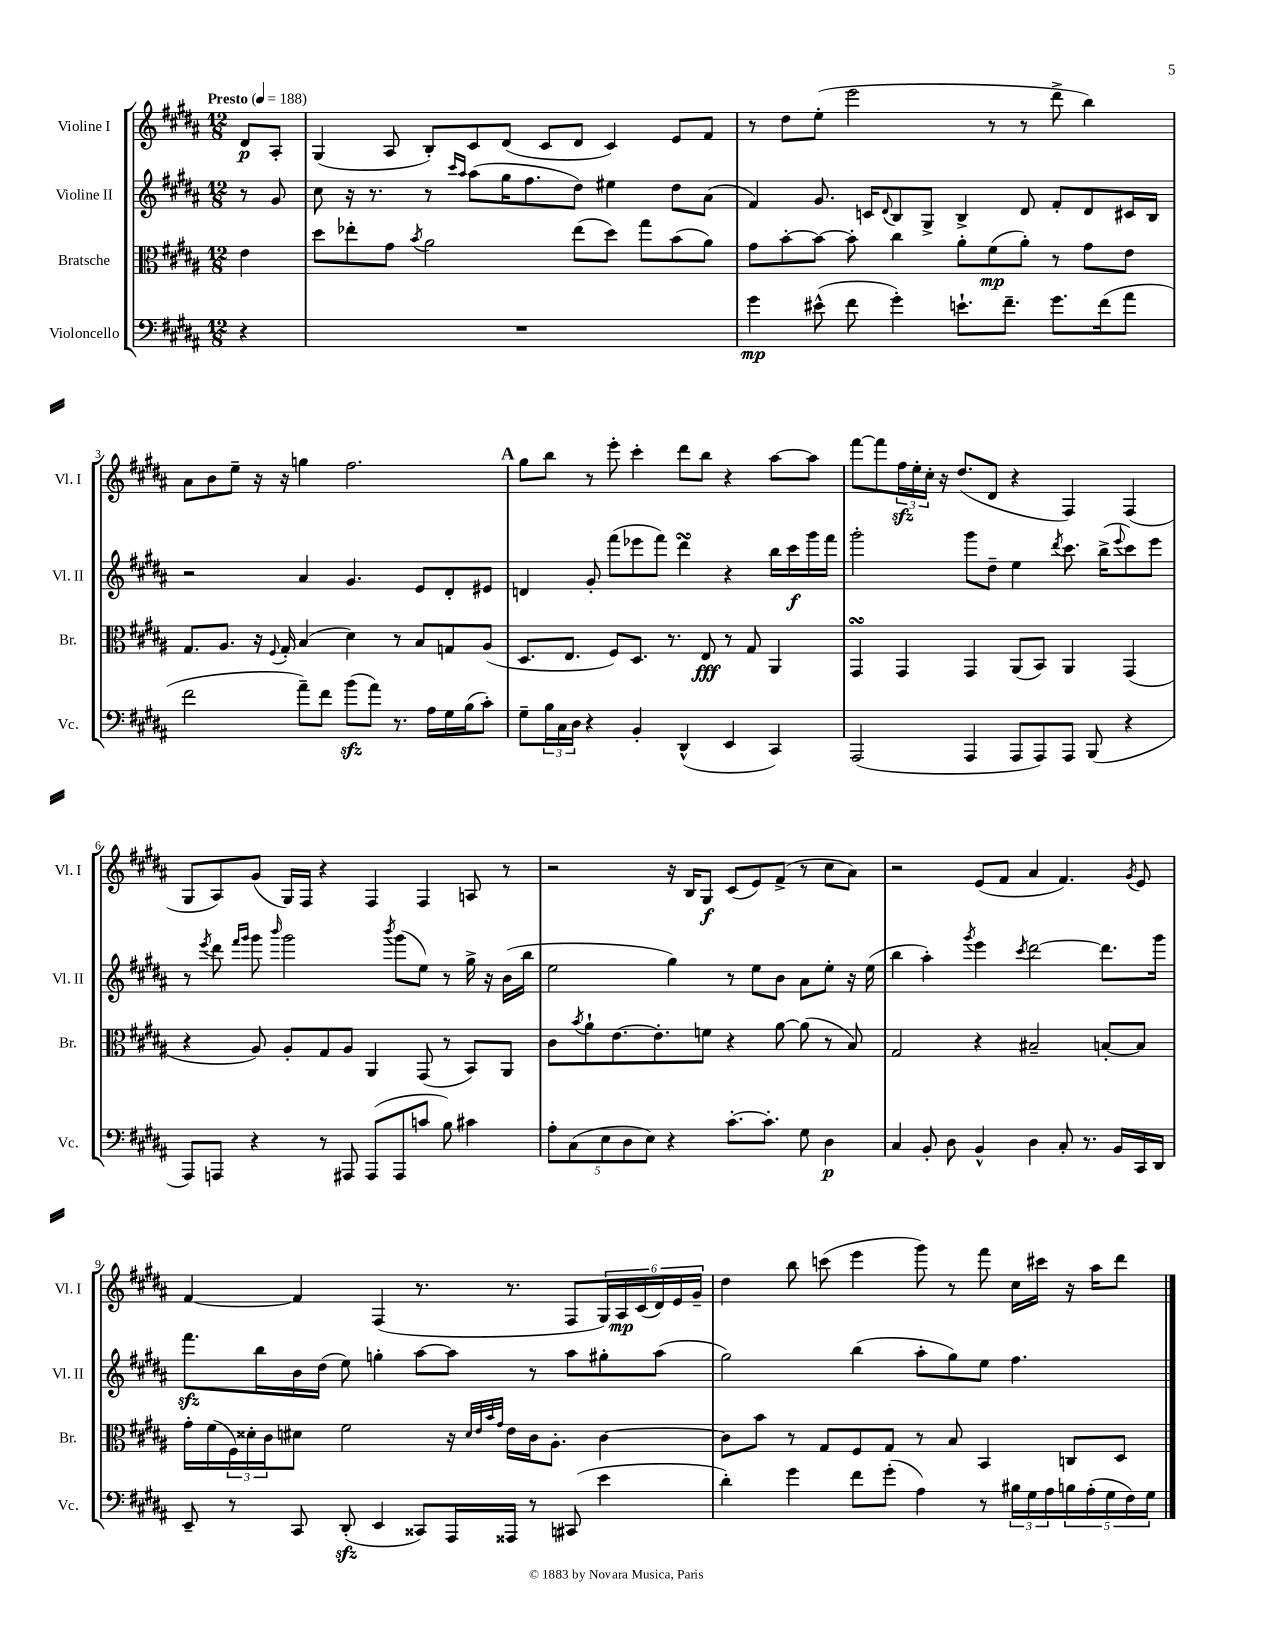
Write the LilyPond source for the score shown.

<<
\new StaffGroup <<
\new Staff = "s0" \with { instrumentName = "Violine I" shortInstrumentName = "Vl. I" } {
    \clef treble \key b \major \numericTimeSignature \time 12/8 \partial 4 \tempo "Presto" 4 = 188
    dis'8\p ais8-. |
    gis4( ais8 b8-.) cis'8 dis'8( cis'8 dis'8 cis'4) e'8 fis'8 |
    r8 dis''8 e''8-.( e'''2 r8 r8 dis'''8-> b''4) |
    ais'8 b'8 e''8-- r16 r16 g''4 fis''2. |
    \mark \markup { \bold "A" } gis''8 b''8 r8 e'''8-. cis'''4-. dis'''8 b''8 r4 ais''8~ ais''8 |
    fis'''8~ fis'''8 \tuplet 3/2 { fis''16\sfz e''16-. cis''16-. } r16 dis''8.( dis'8 r4 fis4) fis4( |
    gis8 ais8) gis'8( gis16) fis16 r4 fis4 fis4 a8 r8 |
    r2 r16 b16 gis8\f cis'8( e'8) fis'8->( r8 cis''8 ais'8) |
    r2 e'8( fis'8 ais'4 fis'4.) \acciaccatura { gis'8 } e'8 |
    fis'4~ fis'4 fis4( r8. r8. fis8 \tuplet 6/4 { gis16) ais16\mp cis'16( dis'16) e'16 gis'16-- } |
    dis''4 b''8 c'''8( e'''4 gis'''8) r8 fis'''8 cis''16 cis'''16 r16 ais''16 dis'''8 \bar "|." |
}
\new Staff = "s1" \with { instrumentName = "Violine II" shortInstrumentName = "Vl. II" } {
    \clef treble \key b \major \numericTimeSignature \time 12/8 \partial 4
    r8 gis'8 |
    cis''8 r16 r8. r8 \grace { cis'''16 ais''16 } ais''8( gis''16 fis''8. dis''8) eis''4 dis''8 ais'8( |
    fis'4) gis'8. c'16 \appoggiatura { dis'8 } b8 gis8-> b4-> dis'8 fis'8-. dis'8 cis'16 b16 |
    r2 ais'4 gis'4. e'8 dis'8-. eis'8 |
    \mark \markup { \bold "A" } d'4 gis'8-. fis'''8( ees'''8 fis'''8) dis'''4\turn r4 b''16 cis'''16\f gis'''16 fis'''16 |
    gis'''2-. gis'''8 dis''8-- e''4 \acciaccatura { dis'''8 } cis'''8. b''16->( \appoggiatura { e'''8 } cis'''8) e'''8 |
    r8 \acciaccatura { e'''8 } dis'''8 \grace { fis'''16 gis'''16 } gis'''8 \grace { b'''16 } gis'''2 \acciaccatura { b'''8 } gis'''8( e''8) r8 gis''16-> r16 b'16( b''16 |
    e''2 gis''4) r8 e''8 b'8 ais'8 e''8-. r16 e''16( |
    b''4 ais''4-.) \acciaccatura { gis'''8 } e'''4 \acciaccatura { cis'''8 } dis'''2~ dis'''8. gis'''16 |
    fis'''8.\sfz b''16 b'16 dis''16( e''8) g''4-. ais''8~ ais''8 r8 ais''8 gis''8-. ais''8( |
    gis''2) b''4( ais''8-. gis''8) e''8 fis''4. \bar "|." |
}
\new Staff = "s2" \with { instrumentName = "Bratsche" shortInstrumentName = "Br." } {
    \clef alto \key b \major \numericTimeSignature \time 12/8 \partial 4
    e'4 |
    dis''8 ees''8-. gis'8 \acciaccatura { b'8 } ais'2 ees''8( dis''8) gis''8 b'8( ais'8) |
    gis'8 b'8~-. b'8~ b'8-. cis''4 ais'8-. fis'8\mp( ais'8-.) r8 gis'8 e'8 |
    gis8. ais8. r16 \appoggiatura { fis8 } gis16-. b4( dis'4) r8 b8 g8 ais8( |
    \mark \markup { \bold "A" } dis8. e8. fis8) dis8. r8. e8\fff r8 gis8 ais,4 |
    gis,4\turn gis,4 gis,4 ais,8( b,8) ais,4 gis,4( |
    r4 ais8) ais8-. gis8 ais8 ais,4 gis,8( r8 b,8) ais,8 |
    cis'8 \acciaccatura { b'8 } ais'8-! e'8.~ e'8.-. f'8 r4 ais'8~ ais'8( r8 b8) |
    gis2 r4 bis2-- b8~-. b8 |
    gis'16-. fis'16( \tuplet 3/2 { fis16) disis'16-. cis'16 } dis'8 fis'2 r16 \grace { dis'32 e'32 b'32 gis'32 } e'16 cis'16 ais8.-. cis'4~ |
    cis'8 b'8 r8 gis8 fis8 gis8 r8 b8 b,4 c8 dis8 \bar "|." |
}
\new Staff = "s3" \with { instrumentName = "Violoncello" shortInstrumentName = "Vc." } {
    \clef bass \key b \major \numericTimeSignature \time 12/8 \partial 4
    r4 |
    R1. |
    gis'4\mp eis'8-^( fis'8 gis'4-.) e'8.-! fis'8.-- gis'8. fis'16( ais'8 |
    fis'2 ais'8--) fis'8 b'8\sfz( ais'8) r8. ais16 gis16 b16( cis'8-.) |
    \mark \markup { \bold "A" } gis8-- \tuplet 3/2 { b16 cis16 dis16 } r4 b,4-. dis,4-^( e,4 cis,4) |
    ais,,2( ais,,4 ais,,8 ais,,8) ais,,8 b,,8( r4 |
    ais,,8) a,,8 r4 r8 ais,,8 ais,,8( ais,,8 c'8 b8) cis'4 |
    \tuplet 5/4 { ais8-. cis8( e8 dis8 e8) } r4 cis'8.~-. cis'8.-. gis8 dis4\p |
    cis4 b,8-. dis8 b,4-^ dis4 cis8-. r8. b,16 cis,16 dis,16 |
    e,8-- r8 cis,8 dis,8-.\sfz( e,4 cisis,8) ais,,16 aisis,,16 r8 cis,8( e'4 |
    dis'4-.) gis'4 fis'8 gis'8-.( ais4) r8 \tuplet 3/2 { bis16 gis16 ais16 } \tuplet 5/4 { b16 ais16-.( gis16 fis16) gis16 } \bar "|." |
}
>>
>>
